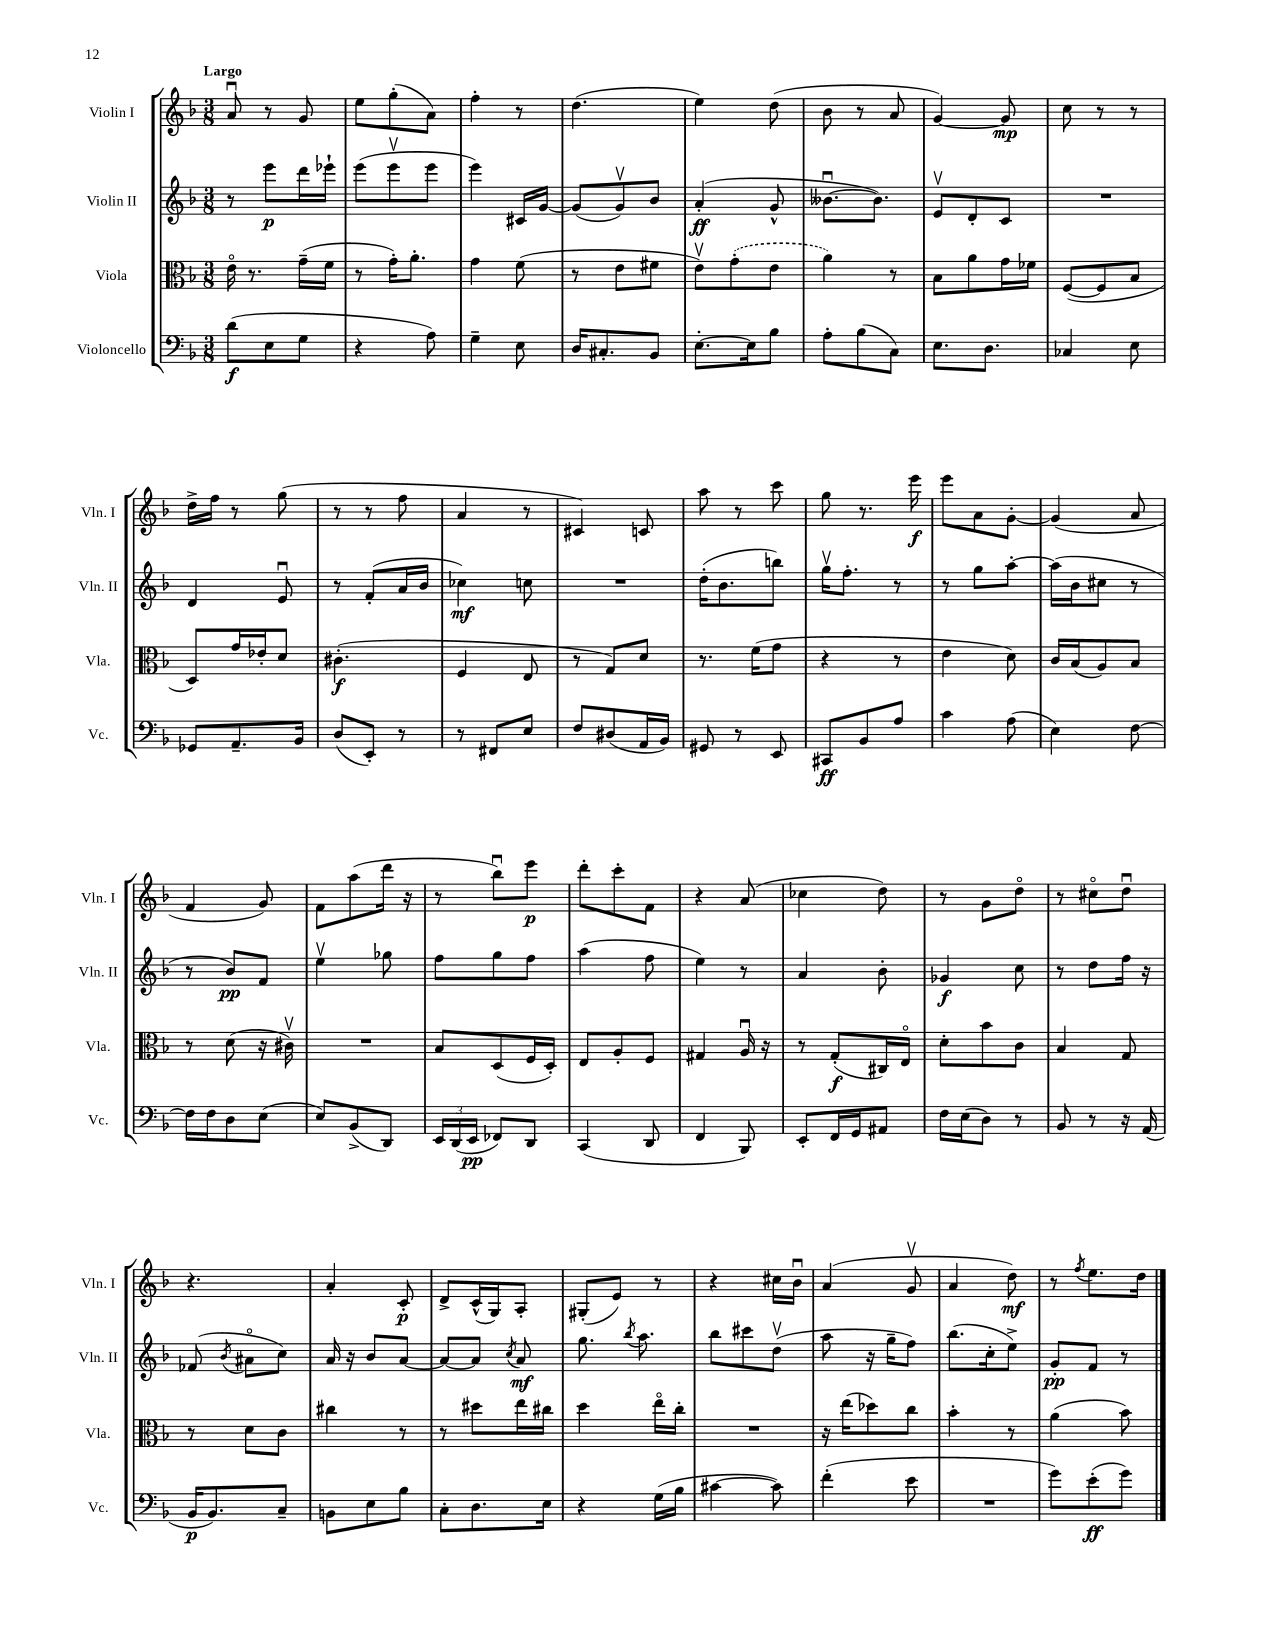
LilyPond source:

<<
\new StaffGroup <<
\new Staff = "s0" \with { instrumentName = "Violin I" shortInstrumentName = "Vln. I" } {
    \clef treble \key f \major \numericTimeSignature \time 3/8 \tempo "Largo"
    \autoBeamOff a'8\downbow r8 g'8 |
    e''8[ g''8-.( a'8]) |
    f''4-. r8 |
    d''4.( |
    e''4) d''8( |
    bes'8 r8 a'8 |
    g'4~) g'8\mp |
    c''8 r8 r8 |
    d''16[-> f''16] r8 g''8( |
    r8 r8 f''8 |
    a'4 r8 |
    cis'4) c'8 |
    a''8 r8 c'''8 |
    g''8 r8. e'''16\f |
    e'''8[ a'8 g'8]~-. |
    g'4( a'8 |
    f'4 g'8) |
    f'8[ a''8( d'''16] r16 |
    r8 bes''8[\downbow) e'''8]\p |
    d'''8[-. c'''8-. f'8] |
    r4 a'8( |
    ces''4 d''8) |
    r8 g'8[ d''8]\flageolet |
    r8 cis''8[\flageolet d''8]\downbow |
    r4. |
    a'4-. c'8-.\p |
    d'8[-> c'16-^( g16) a8]-. |
    gis8[-.( e'8]) r8 |
    r4 cis''16[ bes'16]\downbow |
    a'4( g'8\upbow |
    a'4 d''8\mf) |
    r8 \acciaccatura { f''8 } e''8.[ d''16] \bar "|." |
}
\new Staff = "s1" \with { instrumentName = "Violin II" shortInstrumentName = "Vln. II" } {
    \clef treble \key f \major \numericTimeSignature \time 3/8
    \autoBeamOff r8 e'''8[\p d'''16 ees'''16]-! |
    e'''8[( e'''8\upbow e'''8] |
    e'''4) cis'16[ g'16]~ |
    g'8[( g'8\upbow) bes'8] |
    a'4-.\ff( g'8-^ |
    beses'8.[~\downbow beses'8.]) |
    e'8[\upbow d'8-. c'8] |
    R4. |
    d'4 e'8\downbow |
    r8 f'8[-.( a'16 bes'16] |
    ces''4\mf) c''8 |
    R4. |
    d''16[-.( bes'8. b''8]) |
    g''16[\upbow f''8.]-. r8 |
    r8 g''8[ a''8]~-. |
    a''16[( bes'16 cis''8] r8 |
    r8 bes'8[\pp) f'8] |
    e''4\upbow ges''8 |
    f''8[ g''8 f''8] |
    a''4( f''8 |
    e''4) r8 |
    a'4 bes'8-. |
    ges'4\f c''8 |
    r8 d''8[ f''16] r16 |
    fes'8( \acciaccatura { bes'8 } ais'8[\flageolet c''8]) |
    a'16 r16 bes'8[ a'8]~ |
    a'8[~ a'8] \acciaccatura { c''8 } a'8\mf |
    g''8. \acciaccatura { bes''8 } a''8. |
    bes''8[ cis'''8 d''8]\upbow( |
    a''8 r16 g''16[-- f''8]) |
    bes''8.[( c''16-. e''8]->) |
    g'8[-.\pp f'8] r8 \bar "|." |
}
\new Staff = "s2" \with { instrumentName = "Viola" shortInstrumentName = "Vla." } {
    \clef alto \key f \major \numericTimeSignature \time 3/8
    \autoBeamOff e'16\flageolet r8. g'16[--( f'16] |
    r8 g'16[-.) a'8.]-. |
    g'4 f'8( |
    r8 e'8[ fis'8] |
    e'8[\upbow) \once \slurDashed g'8-.( e'8] |
    a'4) r8 |
    bes8[ a'8 g'16 fes'16] |
    f8[~( f8 bes8] |
    d8[) g'16 ees'16-. d'8] |
    cis'4.-.\f( |
    f4 e8 |
    r8 g8[) d'8] |
    r8. f'16[( g'8] |
    r4 r8 |
    e'4 d'8) |
    c'16[ bes16( a8) bes8] |
    r8 d'8( r16 cis'16\upbow) |
    R4. |
    bes8[ d8( f16 d16]-.) |
    e8[ a8-. f8] |
    gis4 a16\downbow r16 |
    r8 g8[-.\f( cis16) e16]\flageolet |
    d'8[-. bes'8 c'8] |
    bes4 g8 |
    r8 d'8[ c'8] |
    cis''4 r8 |
    r8 dis''8[ e''16 cis''16] |
    d''4 e''16[\flageolet c''16]-. |
    R4. |
    r16 e''16[( des''8) c''8] |
    bes'4-. r8 |
    a'4( bes'8) \bar "|." |
}
\new Staff = "s3" \with { instrumentName = "Violoncello" shortInstrumentName = "Vc." } {
    \clef bass \key f \major \numericTimeSignature \time 3/8
    \autoBeamOff d'8[\f( e8 g8] |
    r4 a8) |
    g4-- e8 |
    d16[ cis8.-. bes,8] |
    e8.[~-. e16 bes8] |
    a8[-. bes8( c8]) |
    e8.[ d8.] |
    ces4 e8 |
    ges,8[ a,8.-- bes,16] |
    d8[( e,8]-.) r8 |
    r8 fis,8[ e8] |
    f8[ dis8( a,16 bes,16]) |
    gis,8 r8 e,8 |
    cis,8[\ff bes,8 a8] |
    c'4 a8( |
    e4) f8~ |
    f16[ f16 d8 e8]( |
    e8[) bes,8->( d,8]) |
    \tuplet 3/2 { e,16[ d,16( e,16]\pp } fes,8[) d,8] |
    c,4( d,8 |
    f,4 bes,,8) |
    e,8[-. f,16 g,16 ais,8] |
    f16[ e16( d8]) r8 |
    bes,8 r8 r16 a,16( |
    bes,16[\p bes,8.) c8]-- |
    b,8[ e8 bes8] |
    c8[-. d8. e16] |
    r4 g16[( bes16] |
    cis'4~ cis'8) |
    f'4-.( e'8 |
    R4. |
    g'8[) e'8-.\ff( g'8]) \bar "|." |
}
>>
>>
\layout { \context { \Score \remove "Bar_number_engraver" } }
